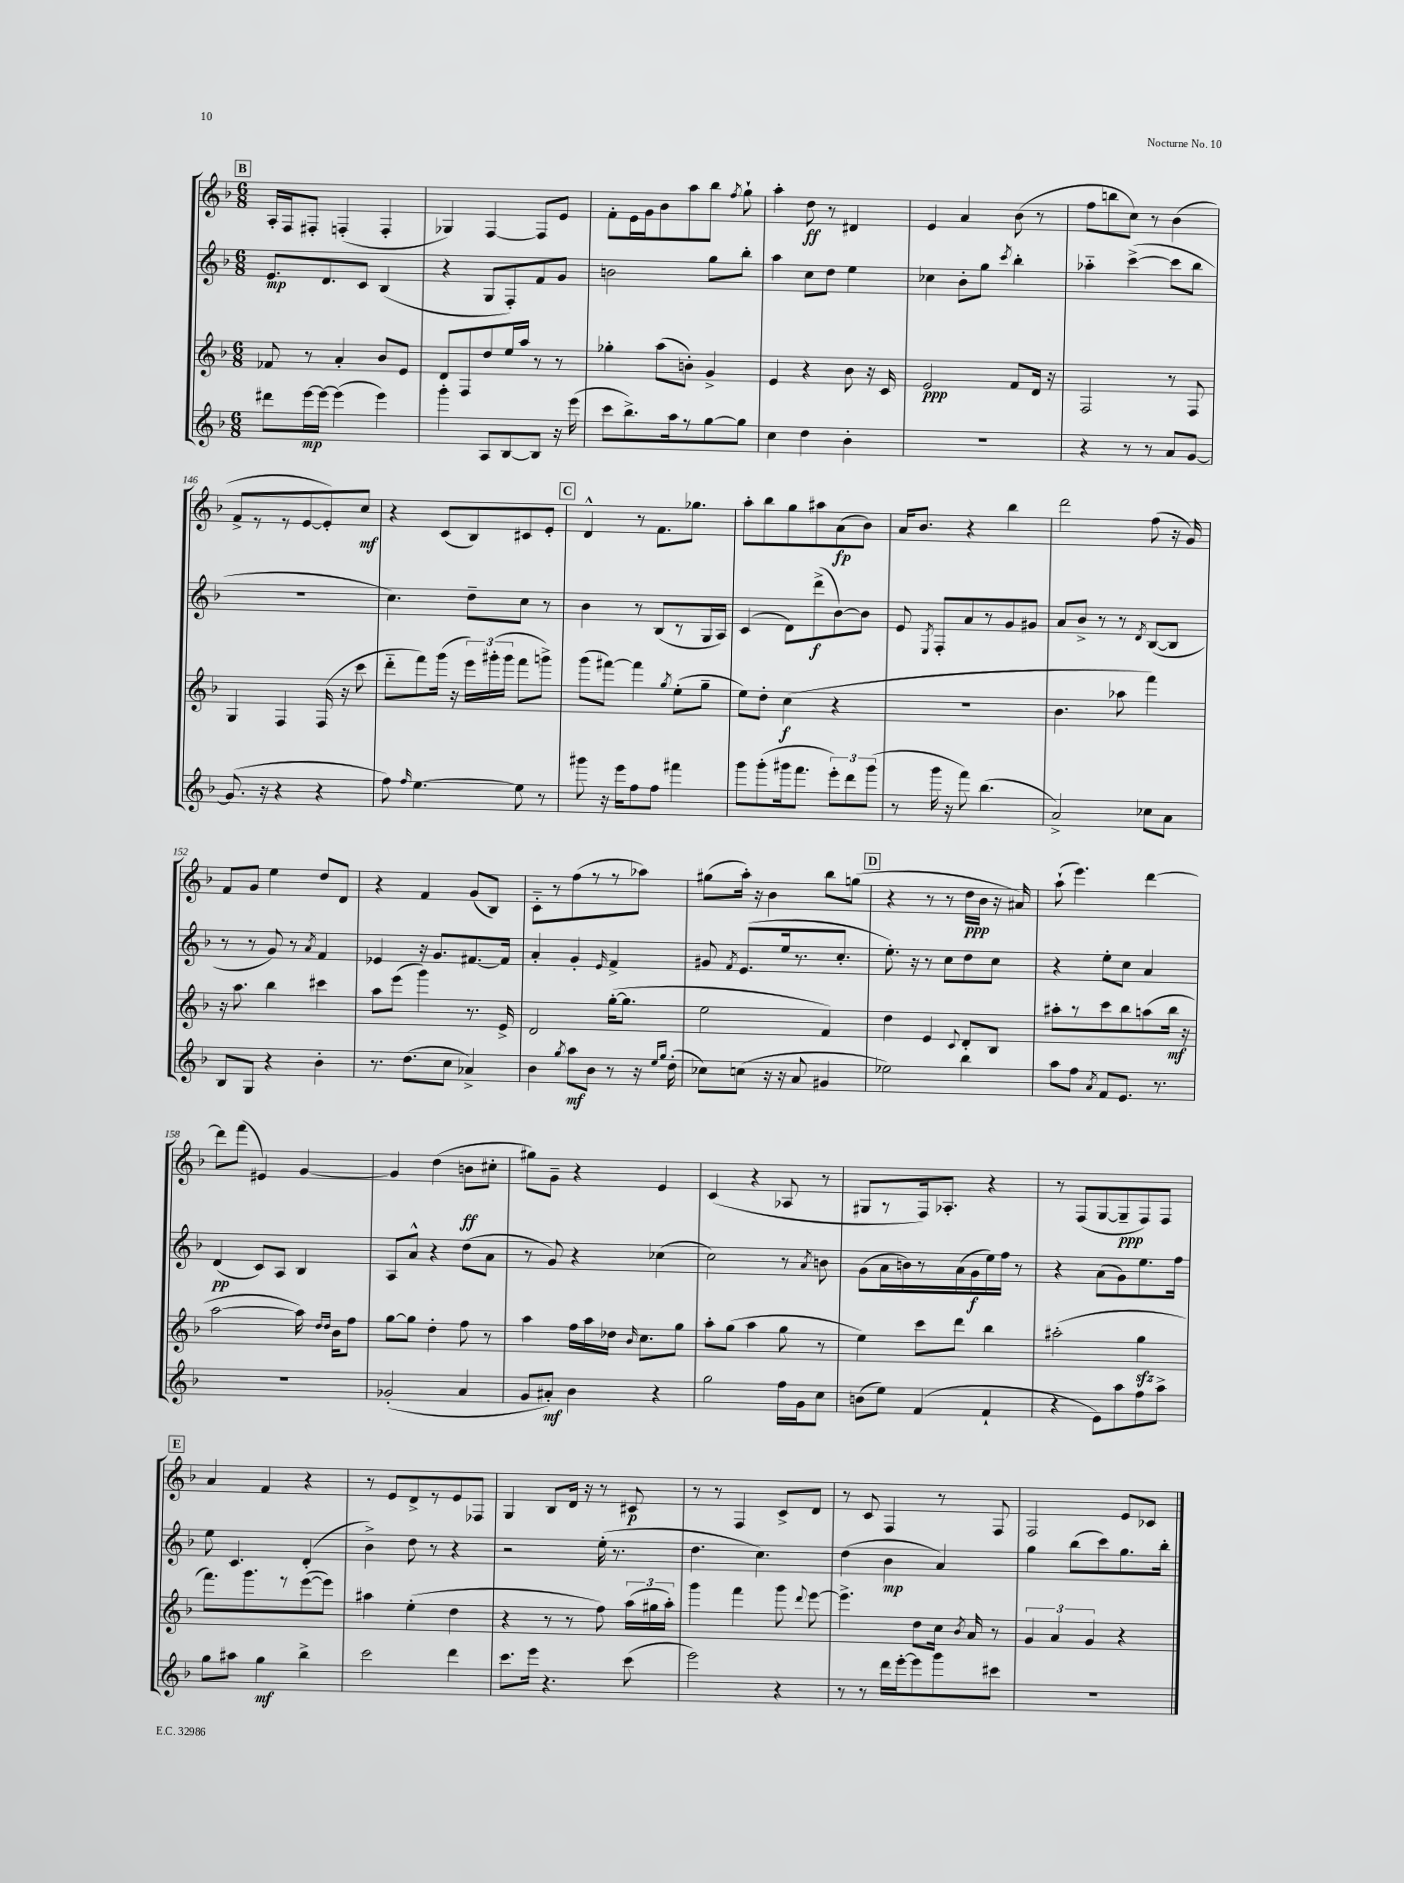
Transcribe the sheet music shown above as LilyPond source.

<<
\new StaffGroup <<
\new Staff = "s0" {
    \clef treble \key f \major \numericTimeSignature \time 6/8
    \autoBeamOff \mark \markup { \box "B" } a16[-. f16 fis8]-. f4-.( f4-. |
    ges4) f4~ f8[ e'8] |
    f'8[-. e'16 g'16 bes'8 a''8 bes''8] \acciaccatura { f''8 } g''8-! |
    a''4-. d''8\ff r8 dis'4 |
    e'4 a'4 bes'8( r8 |
    f''8[ b''8 c''8]) r8 bes'4( |
    f'8[-> r8 r8 e'8~ e'8-.) c''8]\mf |
    r4 c'8[( bes8) cis'8 e'8]-. |
    \mark \markup { \box "C" } d'4-^ r8 f'8.[ ges''8.] |
    a''8[-. bes''8 g''8 ais''8 a'8\fp( bes'8]) |
    a'16[ bes'8.] r4 bes''4 |
    d'''2 f''8( r16 g'16) |
    f'8[ g'8] e''4 d''8[ d'8] |
    r4 f'4 g'8[( bes8]) |
    c'8[-_ r8 f''8( r8 r8 aes''8]) |
    gis''8[( a''16]-.) r16 bes'4 bes''8[ g''8]( |
    \mark \markup { \box "D" } r4 r8 r8 d''16[\ppp bes'16] r16 ais'16) |
    a''8-!( e'''4.) d'''4~ |
    d'''8[ f'''8]( eis'4) g'4~ |
    g'4 d''4( b'8[\ff cis''8]-. |
    gis''8[) g'8]-- r4 e'4 |
    c'4( r4 aes8 r8 |
    gis8[ r8 f16) aes8.]-. r4 |
    r8 f8[( g8~ g8--\ppp f8) f8] |
    \mark \markup { \box "E" } a'4 f'4 r4 |
    r8 e'8[ d'8-> r8 e'8 fes8] |
    g4 bes8[ d'16] r16 r8 cis'8\p |
    r8 r8 f4 c'8[-> d'8] |
    r8 c'8 f4 r8 f8 |
    f2 e'8[ ces'8] \bar "|." |
}
\new Staff = "s1" {
    \clef treble \key f \major \numericTimeSignature \time 6/8
    \autoBeamOff \mark \markup { \box "B" } e'8.[\mp d'8. c'8] bes4( |
    r4 g8[ f8-.) f'8 g'8] |
    b'2 g''8[ bes''8]-. |
    a''4 c''8[ d''8] e''4 |
    ces''4 bes'8[-. g''8] \acciaccatura { c'''8 } bes''4-. |
    aes''4-_ c'''4~->( c'''8[ bes''8] |
    R2. |
    c''4.) d''8[-- c''8] r8 |
    \mark \markup { \box "C" } bes'4 r8 bes8[( r8 g16 a16]) |
    c'4( d'8[) d'''8->\f( bes'8~) bes'8] |
    e'8 \acciaccatura { e8 } f8[-. a'8 r8 g'8 gis'8] |
    a'8[ bes'8]-> r8 r8 \acciaccatura { d'8 } bes8[~( bes8] |
    r8 r8 g'8) r8 \acciaccatura { a'8 } f'4 |
    ees'4 r16 g'8.[ fis'8.~ fis'16] |
    a'4-. g'4-. \grace { e'16 } f'4-> |
    gis'8 \acciaccatura { f'8 } e'8.[( e''16 r8. c''8.]-. |
    \mark \markup { \box "D" } e''8.-.) r16 r8 c''8[ d''8 c''8] |
    r4 e''8[-. c''8] a'4 |
    d'4\pp( c'8[) a8] bes4 |
    a8[ a'8]-^ r4 d''8[( a'8] |
    r8 g'8) r4 ces''4( |
    c''2) r8 \acciaccatura { a'8 } b'8 |
    g'8[( a'16 b'16) r8 a'16( g'16\f e''16) f''16] r8 |
    r4 a'8[( g'8) e''8. f''16] |
    \mark \markup { \box "E" } e''8 c'4. d'4-.( |
    bes'4->) d''8 r8 r4 |
    r2 e''16-.( r8. |
    d''4. c''4.) |
    d''4( bes'4\mp a'4) |
    g''4 bes''8[( c'''8) g''8. bes''16]-. \bar "|." |
}
\new Staff = "s2" {
    \clef treble \key f \major \numericTimeSignature \time 6/8
    \autoBeamOff \mark \markup { \box "B" } fes'8 r8 a'4-. bes'8[ e'8] |
    d'8[ f8 d''8 e''16 a''16] r8 r8 |
    ges''4-. a''8[( b'8]-.) g'4-> |
    e'4 r4 bes'8 r16 c'16 |
    e'2\ppp f'8[ d'16] r16 |
    f2 r8 f8 |
    g4 f4 f16( r16 c'''8 |
    d'''8[-_ f'''8) g'''16]( r16 \tuplet 3/2 { e'''16[) gis'''16-.( gis'''16] } f'''8[ g'''8]->) |
    \mark \markup { \box "C" } g'''8[( fis'''8]~) fis'''4 \acciaccatura { g''8 } e''8[-.( g''8]-- |
    e''8[) d''8]-. c''4\f( r4 |
    R2. |
    bes'4. aes''8 f'''4) |
    r16 a''8. bes''4 cis'''4 |
    a''8[ e'''8]( g'''4) r8. e'16-> |
    d'2 g''16[~-.( g''8.] |
    e''2 f'4) |
    \mark \markup { \box "D" } d''4 e'4 \appoggiatura { c'8 } d'8[-. bes8] |
    ais''8[-. r8 c'''8 bes''8 a''8( bes''16]\mf r16 |
    a''2~ a''16) \grace { d''16[ d''16] } bes'16[ f''8] |
    g''8[~ g''8] d''4-. f''8 r8 |
    a''4 f''16[ a''16 des''16] \grace { bes'16 } c''8.[ g''8] |
    a''8[-. g''8]( a''4 g''8 r8 |
    e''4) c'''8[ d'''8] bes''4 |
    ais''2-.( g''4\sfz |
    \mark \markup { \box "E" } f'''8.[) g'''8. r8 e'''8~( e'''8]) |
    ais''4 e''4-.( d''4 |
    r4 r8 r8 f''8) \tuplet 3/2 { a''16[( gis''16 a''16]-.) } |
    g'''4 f'''4 g'''8 \appoggiatura { d'''8 } e'''8~ |
    e'''4.-> d''8[ c''16] \acciaccatura { bes'8 } a'16 r8 |
    \tuplet 3/2 { g'4 a'4 g'4 } r4 \bar "|." |
}
\new Staff = "s3" {
    \clef treble \key f \major \numericTimeSignature \time 6/8
    \autoBeamOff \mark \markup { \box "B" } dis'''8[ e'''16~\mp e'''16]~ e'''4( e'''4) |
    g'''4-. a8[ bes8~ bes8] r16 e'''16( |
    c'''8[ bes''8.->) a''16 r8 g''8~ g''8] |
    c''4 d''4 bes'4-. |
    R2. |
    r4 r8 r8 a'8[ g'8]~ |
    g'8.( r16 r4 r4 |
    f''8) \grace { f''16 } e''4.~ e''8 r8 |
    \mark \markup { \box "C" } gis'''8 r16 e'''16[ f''8 f''8] fis'''4 |
    g'''8[ g'''8-.( gis'''16 f'''8.] \tuplet 3/2 { e'''8[-.) d'''8 gis'''8]( } |
    r8 g'''16 r16 f'''8) bes''4.( |
    a'2->) ces''8[ a'8] |
    bes8[ g8] r4 bes'4-. |
    r8. d''8.[( c''8] aes'4->) |
    bes'4 \acciaccatura { g''8 } a''8[\mf bes'8] r8 r16 \grace { e''16[ g''16] } d''16-.( |
    ces''8[) c''8]( r16 r16 a'8 gis'4 |
    \mark \markup { \box "D" } ees''2) bes''4 |
    a''8[ f''8] \acciaccatura { a'8 } f'8[ e'8.] r8. |
    R2. |
    ges'2-.( a'4 |
    g'8[ ais'8]-.\mf) bes'4 r4 |
    g''2 f''16[ g'16 c''8] |
    b'8[( e''8]) f'4( f'4-! |
    r4 e'8[) a''8 f''8 a''8]-> |
    \mark \markup { \box "E" } g''8[ ais''8] g''4\mf bes''4-> |
    c'''2 d'''4 |
    c'''8.[ e'''16] r4. c'''8( |
    e'''2) r4 |
    r8 r8 d'''16[ e'''16~-. e'''8 g'''8 cis'''8] |
    R2. \bar "|." |
}
>>
>>
\layout { \context { \Score currentBarNumber = #140 } }
